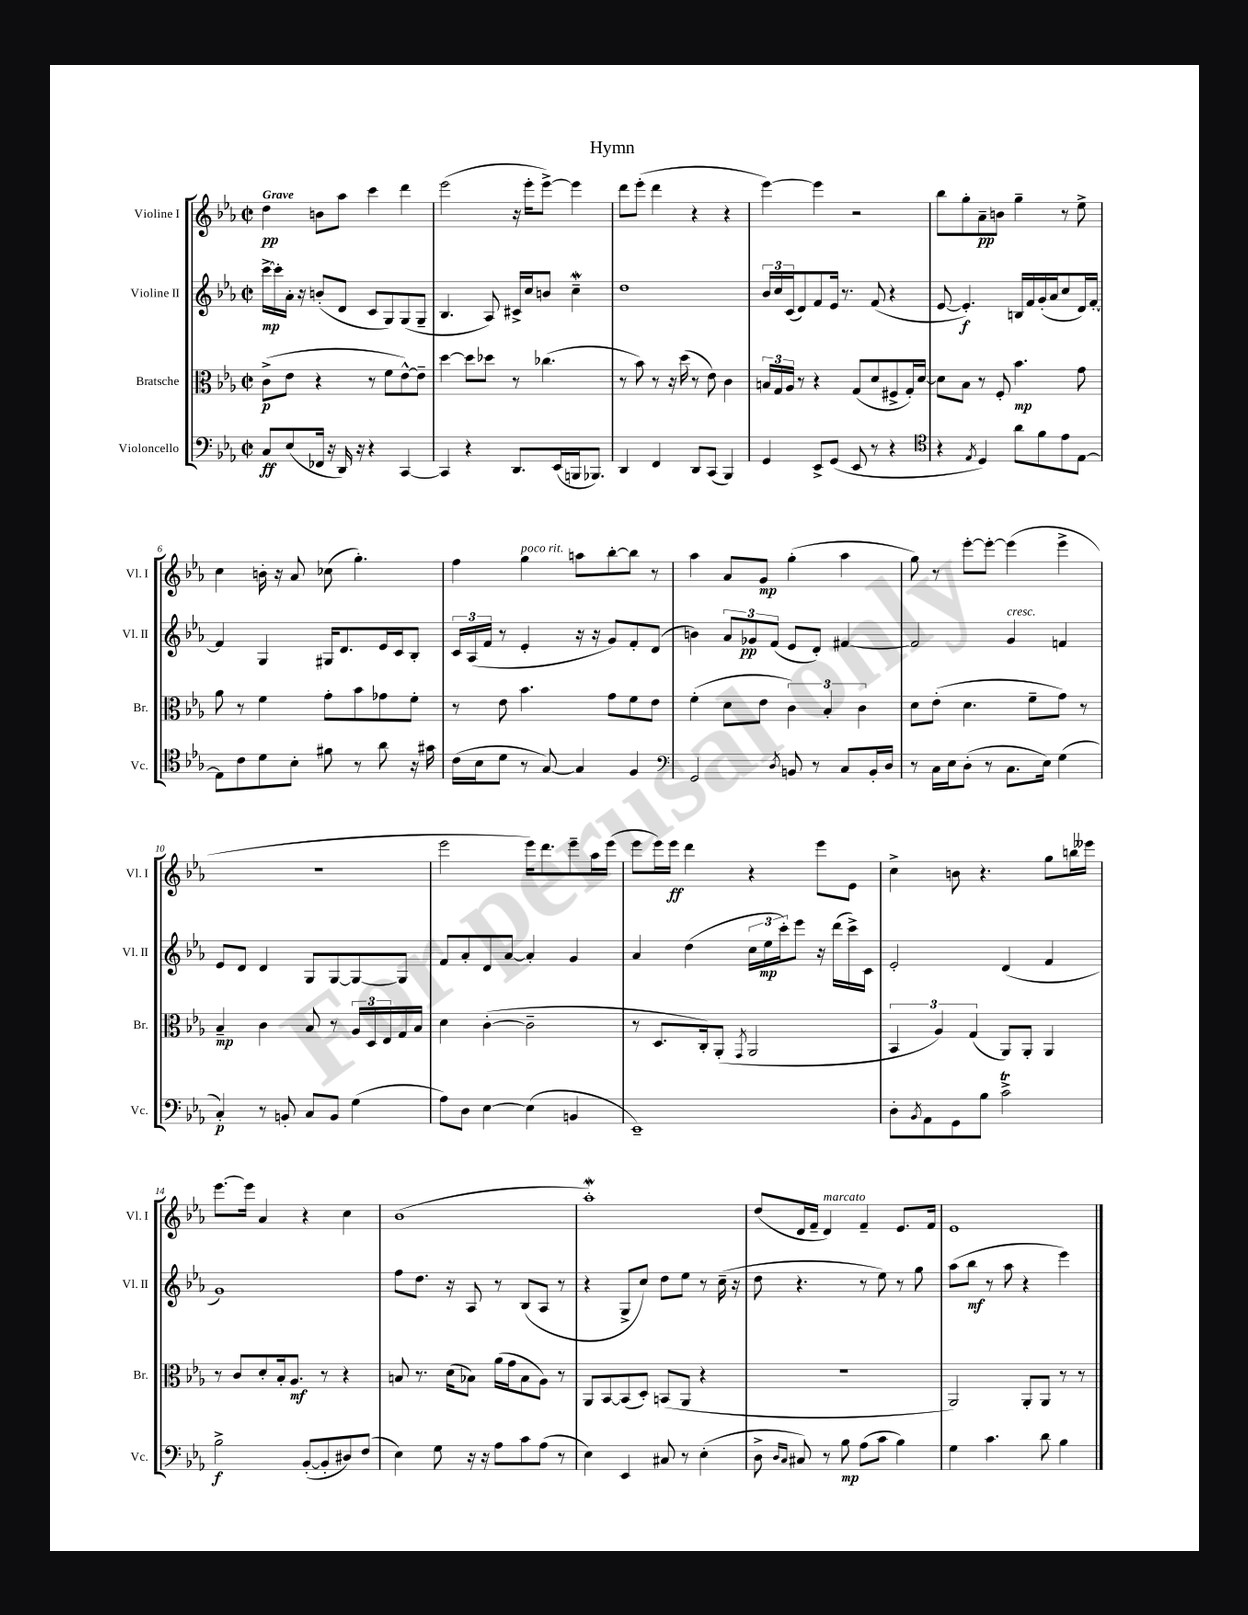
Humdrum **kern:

**kern	**kern	**kern	**kern
*staff4	*staff3	*staff2	*staff1
*clefF4	*clefC3	*clefG2	*clefG2
*k[b-e-a-]	*k[b-e-a-]	*k[b-e-a-]	*k[b-e-a-]
*M2/2	*M2/2	*M2/2	*M2/2
*met(c|)	*met(c|)	*met(c|)	*met(c|)
8C	(8c^	[16ccc^	4dd
.	.	16ccc']	.
(8E-	8e-	16a-'	.
.	.	16r	.
16FF-	4r	(8b'	8b
16r	.	.	.
16DD)	.	8d	8aa-
16r	.	.	.
4r	8r	8c	4ccc
.	8f	8G)	.
[4CC	[8e-^^)	(8G	4ddd
.	8e-~]	8G~	.
=	=	=	=
4CC]	[4dd	4.B-	(2eee-
4r	8dd]	.	.
.	8dd-	8A-)	.
8.DD	8r	16c#^	16r
.	.	16cc	16eee-'
.	(4.cc-	8b	[8eee-^)
(16EE-	.	.	.
16BBB	.	4cc~	4eee-]
8.BBB-)	.	.	.
=	=	=	=
4DD	8r	1dd	8ddd
.	8b-)	.	(8eee-'
4FF	8r	.	4ddd
.	16r	.	.
.	(16dd	.	.
8DD	8r	.	4r
(8CC	8e-)	.	.
4BBB-)	4c	.	4r
=	=	=	=
4GG	24B	24b-	[4eee-)
.	24G	24cc	.
.	24A-	(24c	.
.	8r	8d)	.
8EE-^	4r	8f	4eee-]
(8GG	.	16e-	.
.	.	8.r	.
8EE-	(8G	.	2r
8r	8d	(8f	.
4r	8F#^	4r	.
.	16G')	.	.
.	[16d	.	.
=	=	=	=
*clefC4	*	*	*
4r	8d]	[8e-	8bb-
.	8B-	4.e-'])	8gg'
8qE-	.	.	.
4D)	8r	.	8a-~
.	8F'	.	8b
8a-	4.b-	16B	4gg~
.	.	16f	.
8f	.	(16g'	.
.	.	16a-	.
8e-	.	8cc	8r
[8E-	8g	16d)	8ee-^
.	.	[16f'	.
=	=	=	=
8E-]	8a-	4f]	4cc
8c	8r	.	.
8d	4f	4G	16b'
.	.	.	16r
8B-'	.	.	8a-
8f#	8g'	16G#	(8cc-
.	.	8.d	.
8r	8b-	.	4.gg')
8a-	8g-	16e-	.
.	.	16c	.
16r	8f'	8B-'	.
16g#	.	.	.
=	=	=	=
(16c	8r	24c	4ff
.	.	(24A-	.
16B-	.	.	.
.	.	24f	.
8d	8e-	8r	.
8r	4.b-	4e-'	4gg
[8G)	.	.	.
4G]	.	16r	8aa
.	.	16r	.
.	8g	8g)	[8bb-'
4F	8f	8f'	8bb-]
.	8e-	(8d	8r
=	=	=	=
*clefF4	*	*	*
2GG	(4f'	4b)	4aa-
.	8d	12a-	8a-
.	.	12g-	.
.	8e-	.	8g
.	.	(12f	.
8qD	.	.	.
8BB	6c)	8e-	(4gg'
8r	.	8d')	.
.	6B-'	.	.
8C	.	[4f#	4aa-
.	6c	.	.
16BB'	.	.	.
16D	.	.	.
=	=	=	=
8r	8d	2f#]	8gg)
16C	(8e-'	.	8r
16E-	.	.	.
(8D'	4.d	.	[8eee-'
8r	.	.	8eee-'_
8.C	.	4g	(4eee-]
.	8f~	.	.
16E-)	.	.	.
(4G	8g)	4f	4eee-^
.	8r	.	.
=	=	=	=
4C')	4B-~	8e-	1r
.	.	8d	.
8r	4c	4d	.
8BB'	.	.	.
8C	8B-	8G	.
8BB	8r	[8G	.
(4G	24A-	8G_	.
.	24D	.	.
.	24E-	.	.
.	16G	8G]	.
.	16B-	.	.
=	=	=	=
8A-)	4d	8f	2eee-
8D	.	8a-'	.
[4E-	([4c'	8d	.
.	.	[8a-	.
(4E-]	2c~]	4a-']	16eee-)
.	.	.	8.ddd
4BB	.	4g	8eee-~
.	.	.	16aa-
.	.	.	(16eee-
=	=	=	=
1EE-~)	8r	4a-	8eee-
.	8.D	.	16eee-)
.	.	.	16eee-
.	.	(4dd	4ddd
.	16C')	.	.
.	(8AA-'	.	.
.	8qGG	.	.
.	2AA-	24cc	4r
.	.	24ee-	.
.	.	24ccc')	.
.	.	8eee-	.
.	.	16r	8eee-
.	.	(16ddd	.
.	.	16ccc^)	8e-
.	.	16c	.
=	=	=	=
8D'	6BB-	2e-'	4cc^
8qBB-	.	.	.
8AA-	.	.	.
.	6A-)	.	.
8GG	.	.	8b
.	(6G	.	.
8B-	.	.	4.r
2c^	8AA-)	(4d	.
.	8AA-'	.	.
.	4AA-	4f	8gg
.	.	.	16bb
.	.	.	16eee--
=	=	=	=
2B-^	8r	1g)	[8.eee-
.	8c	.	.
.	.	.	16eee-]
.	8d'	.	4a-
.	16B-'	.	.
.	8.A-	.	.
([8BB-'	.	.	4r
8BB-']	8r	.	.
8D#)	4r	.	4cc
(8F	.	.	.
=	=	=	=
4E-)	8B	8ff	(1b-
.	8.r	8.dd	.
8G	.	.	.
.	(16d	16r	.
16r	8B-)	8A-	.
16r	.	.	.
8A-	(16a-	8r	.
.	16g	.	.
8c	8B-	(8B-	.
(8A-	8A-)	8A-	.
8r	8r	8r	.
=	=	=	=
4E-)	8AA-	4r	1aa-')
.	[8BB-	.	.
4EE-	(8BB-]	8G^	.
.	8D')	8cc)	.
8C#	(8BB	8dd	.
8r	8AA-	8ee-	.
(4E-'	4r	8r	.
.	.	(16cc~	.
.	.	16r	.
=	=	=	=
8D^	1r	8dd	(8dd
16qqD	.	.	.
16qqC	.	.	.
8C#)	.	4.r	16d
.	.	.	16f~
8r	.	.	4d)
8B-	.	.	.
(8A-	.	8r	4f~
8c	.	8ee-)	.
4B-)	.	8r	8.e-
.	.	8gg	.
.	.	.	16f
=	=	=	=
4G	2AA-)	(8aa-	1e-
.	.	8bb-	.
4.c	.	8r	.
.	.	8aa-	.
.	8AA-'	4r	.
8d	8AA-	.	.
4B-	8r	4eee-)	.
.	8r	.	.
==	==	==	==
*-	*-	*-	*-
